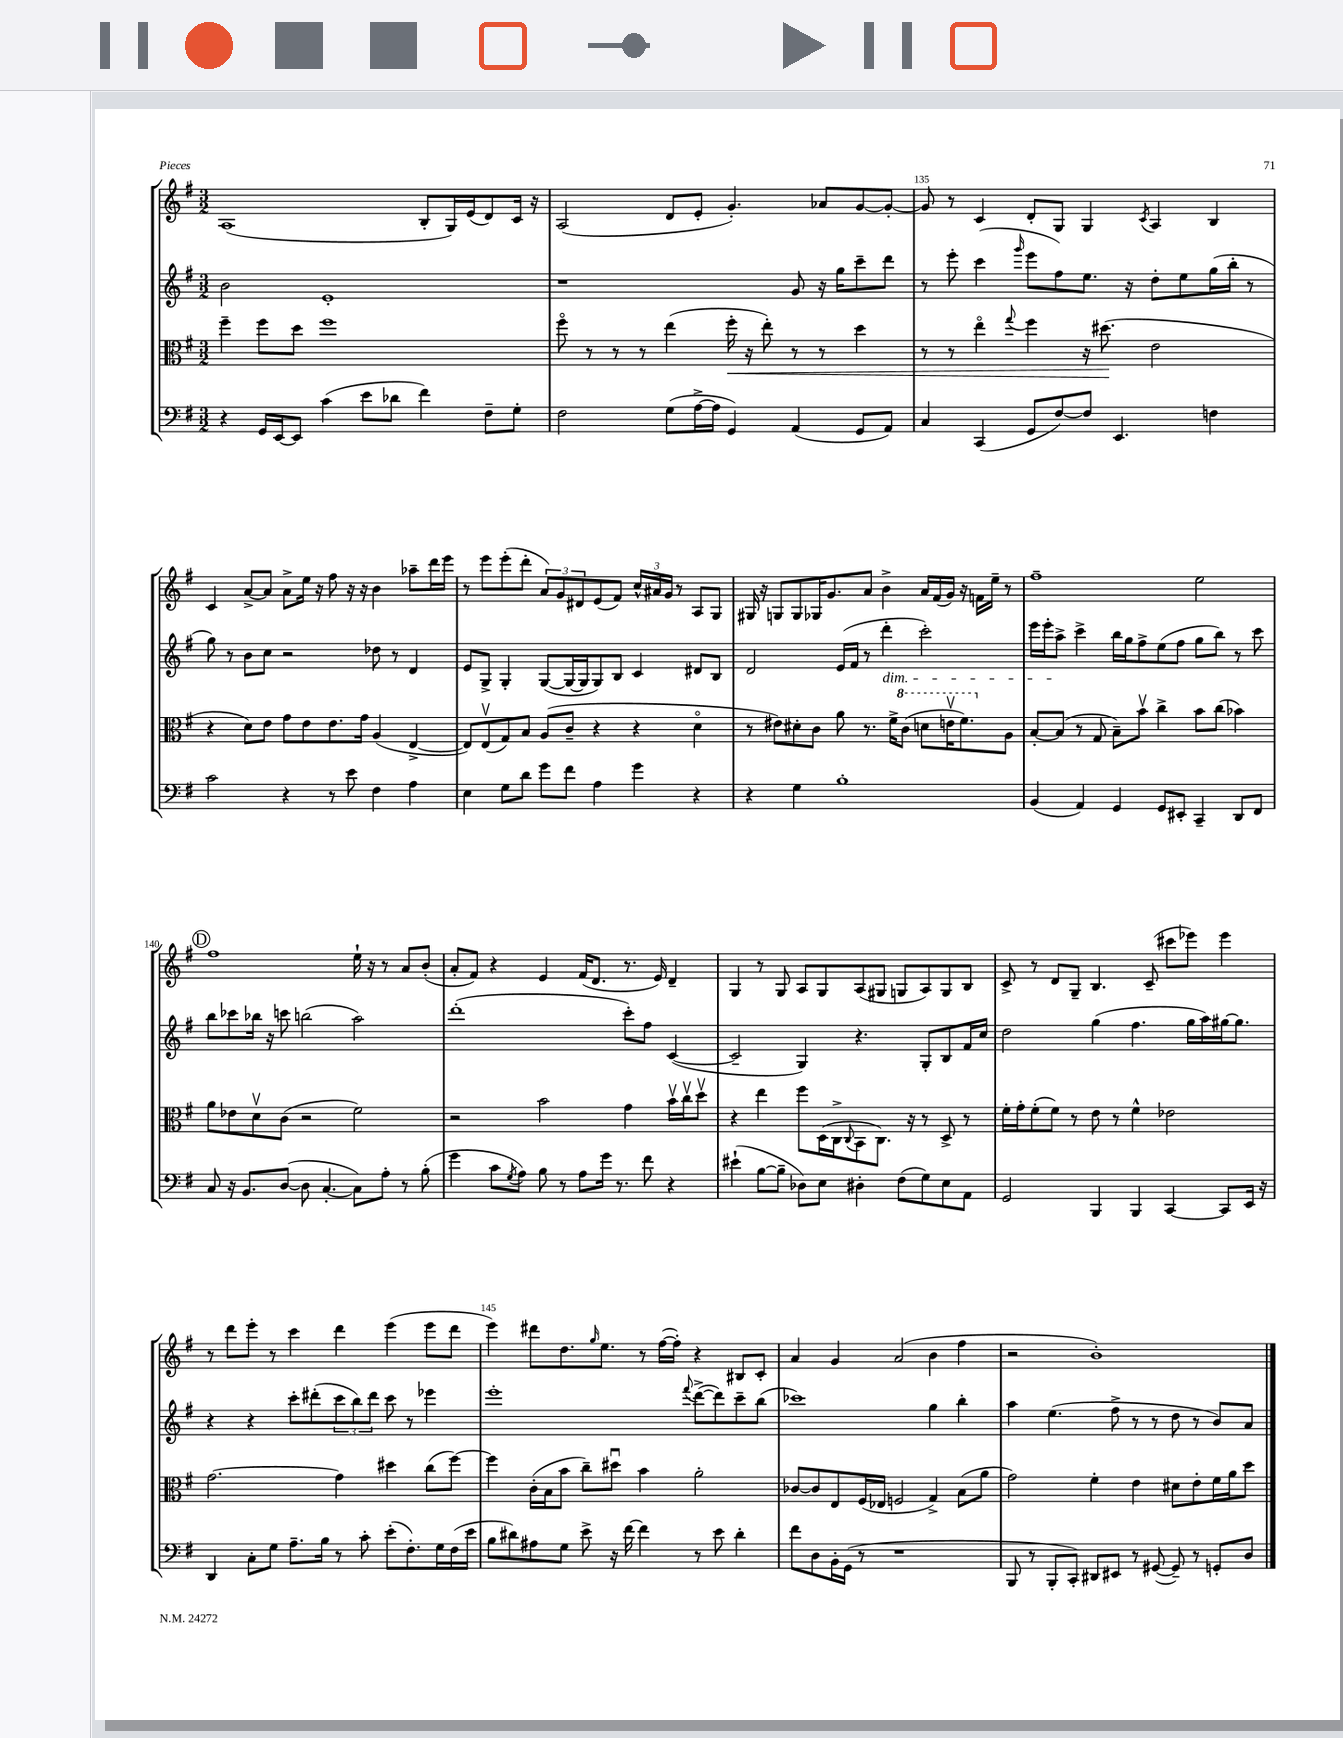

**kern	**kern	**kern	**kern
*staff4	*staff3	*staff2	*staff1
*clefF4	*clefC3	*clefG2	*clefG2
*k[f#]	*k[f#]	*k[f#]	*k[f#]
*M3/2	*M3/2	*M3/2	*M3/2
4r	4ff#~	2b	(1A
16GG	8ff#	.	.
[16EE	.	.	.
8EE]	8dd	.	.
(4c	1ff#	1e'	.
8e	.	.	.
8d-	.	.	.
4f#)	.	.	8B'
.	.	.	16G)
.	.	.	(16e
8F#~	.	.	8d)
8G'	.	.	16c
.	.	.	16r
=	=	=	=
2F#	8ff#o	1r	(2A
.	8r	.	.
.	8r	.	.
.	8r	.	.
(8G	(4ee	.	8d
[16A^	.	.	8e'
16A]	.	.	.
4GG)	16ff#'	.	4.g')
.	16r	.	.
.	8ee')	.	.
(4AA	8r	8g	.
.	8r	16r	8a-
.	.	16gg	.
8GG	4dd	8ccc~	[8g
8AA)	.	8ddd	8g'_
=	=	=	=
4C	8r	8r	8g]
.	8r	8eee'	8r
(4CC	4eeo	(4ccc	4c
.	8qqgg	16qqggg	.
8GG	4ff#	8eee	8d'
[8F#)	.	8ff#)	8G
8F#]	16r	8.ee	4G
.	(8.dd#	.	.
4.EE	.	.	.
.	.	16r	.
.	.	.	8qc
.	2e	8dd'	4A
.	.	8ee	.
4F	.	(16gg	4B
.	.	16bb'	.
.	.	8r	.
=	=	=	=
2c	4r	8gg)	4c
.	.	8r	.
.	8d)	8b	[8a^
.	8e	8cc	8a]
4r	8g	2r	8a^
.	8e	.	16ee
.	.	.	16r
8r	8.e	.	8ff#
8e	.	.	16r
.	16g	.	16r
4F#	(4A	8dd-	4b
.	.	8r	.
4A	[4E^	4d	8aa-~
.	.	.	16ddd
.	.	.	16eee
=	=	=	=
4E	8E])	8e	8r
.	(8Ev	8G^	8eee
8G	8G)	4G'	(8eee'
8d	8B	.	8ddd'
8g	(8A	([8G	12a)
.	.	.	12g
8f#	8c~	16G_	.
.	.	.	12d#
.	.	16G]	.
4A	4r	8G)	(8e
.	.	8B	8f#)
4g	4r	4c	24cc^^
.	.	.	24a#
.	.	.	24g
.	.	.	8r
4r	4do	8d#	8A
.	.	8B	8G
=	=	=	=
4r	8r	2d	16G#
.	.	.	16r
.	8e#)	.	8G
4G	8d#'	.	8G
.	8c	.	16G-
.	.	.	8.g
1B'	8a	(16e	.
.	.	16f#	.
.	8.r	8r	8a
.	.	4ddd'	4b^
.	16f#^	.	.
.	(8cc	.	.
.	8dd	2ccc')	16a
.	.	.	(16f#
.	16eev	.	16g)
.	8.ff#)	.	16r
.	.	.	16f
.	.	.	16ee~
.	8A	.	8r
=	=	=	=
(4BB	[8B'	16eee	1ff#~
.	.	16eee'	.
.	(8B]	8aa^	.
4AA)	8r	4ccc^	.
.	8G	.	.
4GG	8B~)	16bb	.
.	.	16gg	.
.	8bv	8ff#^	.
8GG	4cc^	(8ee	.
8EE#'	.	8ff#	.
4CC~	8b	8gg	2ee
.	(8cc	8bb)	.
8DD	4b-)	8r	.
8FF#	.	8ccc	.
=	=	=	=
8C	8a	8bb	1ff#
16r	8e-	8ccc-	.
8.BB	.	.	.
.	8dv	16bb-	.
.	.	16r	.
([8D	(8c	8ccc	.
8D]	2r	(2bb	.
[4.C'	.	.	.
8C])	2f#)	2aa)	16ee`
.	.	.	16r
8A'	.	.	8r
8r	.	.	8a
(8B'	.	.	(8b'
=	=	=	=
4g	2r	(1ddd'	8a'
.	.	.	8f#)
8c	.	.	4r
8qG	.	.	.
8A)	.	.	.
8B	2b	.	4e
8r	.	.	.
8A	.	.	(16f#
.	.	.	8.d
16g	.	.	.
8.r	.	.	.
.	4g	8ccc')	8.r
8f#	.	8ff#	.
.	.	.	16e)
4r	16bv	([4c	4d~
.	16ccv	.	.
.	8ddv	.	.
=	=	=	=
(4e#`	4r	2c~]	4G
[8B	4ee	.	8r
8B~]	.	.	8G
8D-)	8ff#	4G)	8A
8E	(16D	.	8G
.	16C^	.	.
.	8qqC	.	.
4D#'	8BB	4.r	(8A
.	8.C)	.	8G#
(8F#	.	.	8G
.	16r	.	.
8G)	8r	8G'	8A)
8E	8D^	8B	8G
8AA	8r	16f#	8B
.	.	16cc	.
=	=	=	=
2GG	16f#'	2dd	8c^
.	16g'	.	.
.	(8f#'	.	8r
.	8f#)	.	8d
.	8r	.	8G~
4BBB	8e	(4gg	4.B
.	8r	.	.
4BBB	4f#^^	4.ff#	.
.	.	.	(8c~
[4CC	2e-	.	8ccc#
.	.	16gg	8eee-)
.	.	16aa)	.
8CC]	.	[16gg#	4eee-
.	.	8.gg#]	.
16EE	.	.	.
16r	.	.	.
=	=	=	=
4DD	[2.g	4r	8r
.	.	.	8ddd
8C'	.	4r	8eee'
8G	.	.	8r
8.A~	.	8ccc'	4ccc
.	.	(8ddd#'	.
16B	.	.	.
8r	4g]	12ccc	4ddd
.	.	12bb)	.
8c'	.	.	.
.	.	12ddd#	.
(8e'	4dd#	8ccc	(4eee
8.F#')	.	8r	.
.	(8cc	4eee-	8eee
16G	.	.	.
(16F#	[8ff#)	.	8ddd
16e	.	.	.
=	=	=	=
8B	4ff#]	1eee'	4eee)
8d#)	.	.	.
8A#	(16c'	.	8ddd#
.	16B	.	.
8G	8b	.	8.dd
8e^	8cc~)	.	.
.	.	.	16qqgg
.	.	.	8.ee
16r	8dd#u	.	.
[16f#	.	.	.
4f#]	4b	.	8r
.	.	.	([16ff#
.	.	.	16ff#'])
.	.	8qqfff#	.
8r	2a'	([8ddd^	4r
8e	.	8ddd])	.
4d#'	.	8ccc~	8B#
.	.	(8bb	8c'
=	=	=	=
8f#	[8c-	1ccc-)	4a
8D	8c-]	.	.
16BB'	8E	.	4g
(16GG	.	.	.
8r	(16F#	.	.
.	16E-	.	.
1r	2F	.	(2a
.	4G^)	4gg	4b
.	(8B	4bb'	4ff#
.	8a	.	.
=	=	=	=
8BBB	2g)	4aa	2r
8r	.	.	.
8BBB'	.	(4.ee	.
8CC')	.	.	.
8DD#	4f#'	.	1b')
8EE#	.	8ff#^	.
8r	4e	8r	.
([8GG#	.	8r	.
8GG#~])	8d#	8dd	.
8r	8e'	8r	.
8GG'	16f#	8b)	.
.	16a	.	.
8D	8dd	8a	.
==	==	==	==
*-	*-	*-	*-
